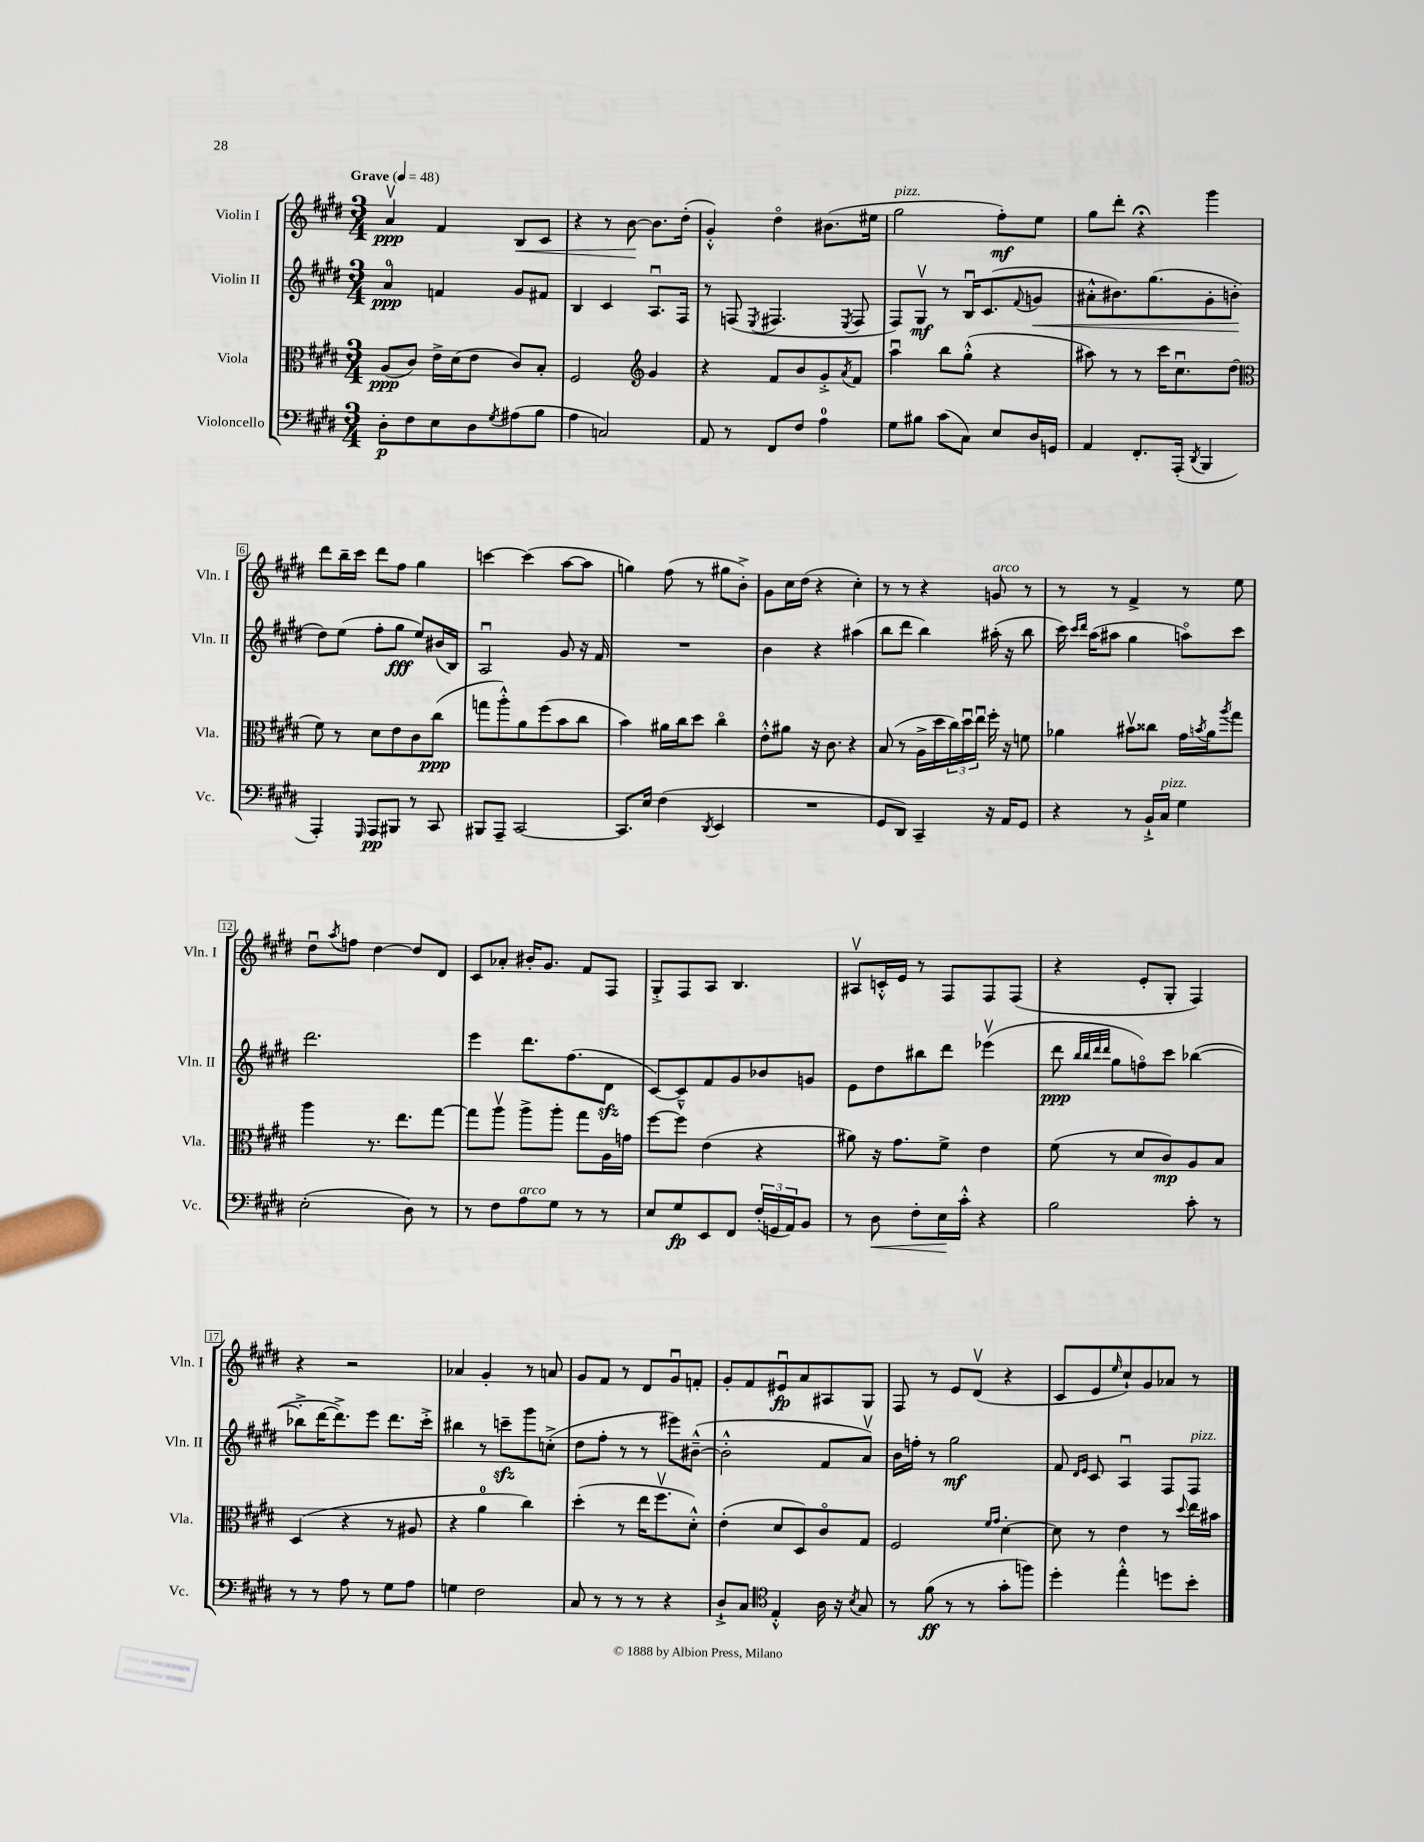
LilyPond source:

<<
\new StaffGroup <<
\new Staff = "s0" \with { instrumentName = "Violin I" shortInstrumentName = "Vln. I" } {
    \clef treble \key e \major \numericTimeSignature \time 3/4 \tempo "Grave" 4 = 48
    a'4\upbow\ppp fis'4 b8\< cis'8 |
    r4 r8 b'8~\! b'8. dis''16-.( |
    gis'4-.-^) dis''4\flageolet bis'8.( eis''16 |
    gis''2^\markup { \italic "pizz." } fis''8-.\mf) e''8 |
    gis''8 dis'''8-. r4\fermata gis'''4 |
    dis'''8 b''16-- cis'''16 dis'''8 fis''8 gis''4 |
    c'''4~ c'''4( a''8~ a''8 |
    g''4) fis''8( r8 gis''8 b'8-.->) |
    gis'8 cis''16 dis''16( r4 cis''4-.) |
    r8 r8 r4 g'8^\markup { \italic "arco" } r8 |
    r8 r8 fis'4-> r8 e''8 |
    dis''8\downbow \acciaccatura { a''8 } f''8 dis''4~ dis''8 dis'8 |
    cis'8 aes'8-. bis'16-. gis'8. fis'8 fis8 |
    gis8-.-> fis8 a8 b4. |
    ais8\upbow c'16-.-^ e'16 r8 fis8 fis8 fis8( |
    r4 e'8-. gis8-. fis4) |
    r4 r2 |
    aes'4 gis'4-. r8 a'8 |
    gis'8 fis'8 r8 dis'8 gis'8\downbow f'8-. |
    gis'8-. fis'8 eis'8\downbow\fp a'8 ais8 gis8 |
    fis8 r8 e'8 dis'8\upbow( r4 |
    cis'8 e'8 \grace { e''16 } cis''8-!) gis'8 aes'8 r8 \bar "|." |
}
\new Staff = "s1" \with { instrumentName = "Violin II" shortInstrumentName = "Vln. II" } {
    \clef treble \key e \major \numericTimeSignature \time 3/4
    a'4-0\ppp f'4 gis'8 fis'8 |
    b4 cis'4 a8.\downbow fis16 |
    r8 f8( \acciaccatura { e8 } fis4. \acciaccatura { e8 } fis8 |
    fis8) gis8\upbow\mf r8 b16\downbow cis'8.( \appoggiatura { fis'8 } g'8\< |
    ais'8-.-^ bis'8.) gis''8.( gis'8-. b'8-.\! |
    dis''8) e''8( fis''8-. gis''8\fff e''8) bis'16( b16) |
    a2\downbow gis'8 r16 fis'16 |
    R2. |
    b'4 r4 ais''4( |
    b''8 dis'''8 b''4) ais''16-.( r16 b''8 |
    cis'''16) \grace { cis'''16 dis'''16 } a''16( ais''8 gis''4 a''8\flageolet) cis'''8 |
    dis'''2. |
    e'''4 dis'''8. fis''8.( dis'8\sfz |
    cis'8~) cis'8---^ fis'8 gis'8 bes'8 g'8 |
    e'8 dis''8 bis''8 dis'''8 ees'''4\upbow( |
    dis'''8\ppp \grace { b''32 b''32 dis'''32 dis'''32 } gis''8 f''8\flageolet) cis'''8 bes''4~( |
    bes''8-.-> dis'''16~ dis'''8.->) e'''8 dis'''8. cis'''16-.-> |
    bis''4 r8 c'''8--\sfz gis'''8 c''8-.->( |
    dis''8 fis''8-. r8 r8 eis'''8) bis'8~---^( |
    bis'2-.-^ fis'8 a'8\upbow) |
    b'16 f''16-. r8 gis''2\mf |
    fis'8 \grace { dis'16 e'16 } cis'8 a4\downbow fis8 fis8^\markup { \italic "pizz." } \bar "|." |
}
\new Staff = "s2" \with { instrumentName = "Viola" shortInstrumentName = "Vla." } {
    \clef alto \key e \major \numericTimeSignature \time 3/4
    a8\ppp( cis'8) e'16-> dis'16( e'8 cis'8) b8-. |
    fis2 \clef treble gis'4 |
    r4 fis'8 b'8 gis'8-.-> \acciaccatura { a'8 } fis'8 |
    a''4\downbow b''8 gis''8-.-^( r4 |
    ais''8) r8 r8 cis'''16 cis''8.\downbow dis''8( |
    \clef alto fis'8) r8 dis'8 e'8 cis'8 cis''8\ppp( |
    g''8 a''8-.-^) a'8 fis''8( b'8 cis''8 |
    b'4) ais'16 cis''16 dis''8 cis''4\flageolet |
    e'8-.-^ ais'8 r16 cis'8. r4 |
    b8( r8 a16-> dis''16 \tuplet 3/2 { cis''16) dis''16\downbow e''16\downbow } fis''16-. r16 f'8 |
    aes'4 bis'8\upbow cisis''8 gis'16 \acciaccatura { b'8 } aes'16 \acciaccatura { a''8 } gis''8 |
    a''4 r8. e''8. gis''8~ |
    gis''8 a''8\upbow a''8-> a''8-. gis''8 a16 g'16 |
    fis''8~ fis''8 e'4( r4 |
    ais'8) r16 gis'8. fis'8-> e'4 |
    fis'8( r8 dis'8 cis'8\mp) a8 b8 |
    dis4( r4 r8 ais8 |
    r4 a'4-0 cis''4) |
    dis''4-.( r8 e''16 fis''8.\upbow dis'8-.-^) |
    e'4-.( dis'8 dis8) cis'8\flageolet gis8 |
    fis2 \grace { fis'16 gis'16 } dis'4~-. |
    dis'8 r8 e'4 r8 \appoggiatura { dis''8 } e''16 bis'16 \bar "|." |
}
\new Staff = "s3" \with { instrumentName = "Violoncello" shortInstrumentName = "Vc." } {
    \clef bass \key e \major \numericTimeSignature \time 3/4
    dis8-.\p fis8 e8 dis8 \acciaccatura { gis8 } ais8( b8 |
    a4 c2) |
    a,8 r8 fis,8 fis8 a4-0 |
    gis8 bis8 cis'8( cis8) e8 dis16 g,16 |
    a,4 fis,8.-. a,,16-.( \acciaccatura { dis,8 } b,,4 |
    a,,4-.) \grace { gis,,16 } a,,8\pp bis,,8 r8 cis,8 |
    bis,,8 a,,8-- cis,2~ |
    cis,8. e16 fis4( \acciaccatura { dis,8 } e,4 |
    R2. |
    gis,8 dis,8) cis,4-- r16 a,16 gis,8 |
    r4 r8 b,16-!-> cis16^\markup { \italic "pizz." } gis4 |
    e2-.( dis8) r8 |
    r8 fis8 a8^\markup { \italic "arco" } gis8 r8 r8 |
    e8 gis8\fp e,8 fis,8 \tuplet 3/2 { fis16-.( g,16 a,16) } b,8 |
    r8 dis8\< fis8-. e16\! cis'16-.-^ r4 |
    b2 cis'8-. r8 |
    r8 r8 a8 r8 gis8 a8 |
    g4 fis2 |
    cis8 r8 r8 r8 r4 |
    dis8-!-> cis8 \clef tenor e4-.-^ a16 r16 \acciaccatura { b8 } gis8 |
    r8 fis'8\ff( r8 r8 gis'8-. f''8) |
    dis''4-. e''4-.-^ d''8 b'8-. \bar "|." |
}
>>
>>
\layout { \context { \Score \override BarNumber.stencil = #(make-stencil-boxer 0.1 0.3 ly:text-interface::print) } }
